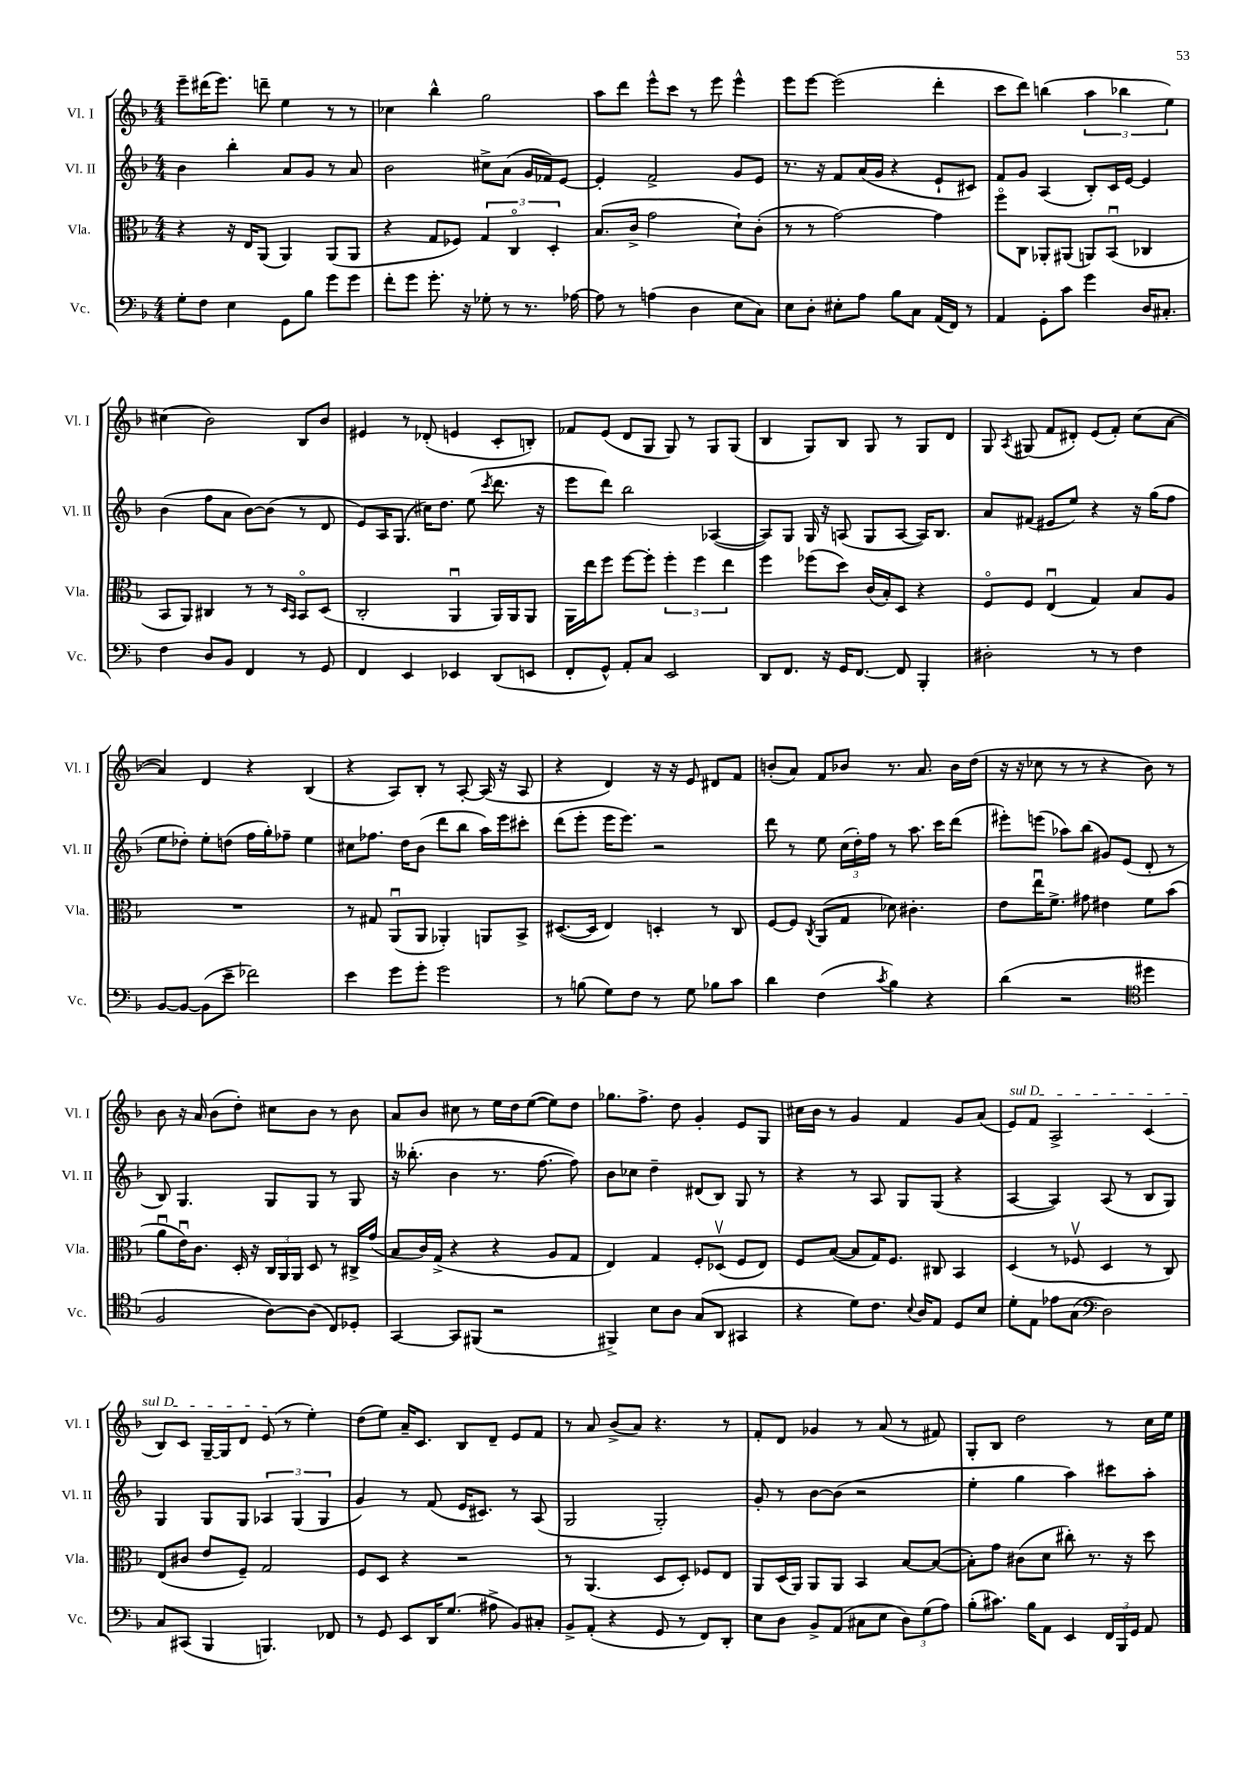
<<
\new StaffGroup <<
\new Staff = "s0" \with { instrumentName = "Vl. I" shortInstrumentName = "Vl. I" } {
    \clef treble \key f \major \numericTimeSignature \time 4/4
    \autoBeamOff e'''8[-- dis'''16( e'''8.]) d'''8-- e''4 r8 r8 |
    ces''4 bes''4-^ g''2 |
    a''8[ d'''8] e'''8[-^ c'''8] r8 e'''8 e'''4-^ |
    e'''8[ e'''8]~ e'''2( d'''4-. |
    c'''8[ d'''8]) b''4( \tuplet 3/2 { a''4 bes''4 e''4) } |
    cis''4( bes'2) bes8[ bes'8] |
    eis'4 r8 des'8-.( e'4 c'8[-. b8]-.) |
    fes'8[ e'8]( d'8[ g8] g8) r8 g8[ g8]( |
    bes4 g8[) bes8] g8 r8 g8[ d'8] |
    g8 \acciaccatura { a8 } gis8( f'8[ dis'8]-.) e'8[( f'8]-.) c''8[( a'8]~ |
    a'4) d'4 r4 bes4( |
    r4 a8[) bes8]-. r8 a8~-. a16( r16 a8 |
    r4 d'4) r16 r16 e'8 dis'8[ f'8] |
    b'8[-.( a'8]) f'8[ bes'8] r8. a'8. bes'16[ d''16]( |
    r16 r16 ces''8 r8 r8 r4 bes'8) r8 |
    bes'8 r16 a'16 bes'8[( d''8]-.) cis''8[ bes'8] r8 bes'8 |
    a'8[ bes'8] cis''8 r8 e''16[ d''16 e''8]~( e''8[) d''8] |
    ges''8.[ f''8.]-> d''8 g'4-. e'8[ g8] |
    cis''16[ bes'16] r8 g'4 f'4 g'8[ a'8]( |
    \once \override TextSpanner.bound-details.left.text = \markup { \italic "sul D" } e'8[\startTextSpan) f'8] a2-> c'4( |
    bes8[) c'8] g16[~-- g16 d'8] e'8\stopTextSpan( r8 e''4-.) |
    d''8[( e''8]) a'16[-- c'8.] bes8[ d'8]-- e'8[ f'8] |
    r8 a'8 bes'8[->( a'8]) r4. r8 |
    f'8[-. d'8] ges'4 r8 a'8( r8 fis'8) |
    g8[-. bes8] d''2 r8 c''16[ e''16] \bar "|." |
}
\new Staff = "s1" \with { instrumentName = "Vl. II" shortInstrumentName = "Vl. II" } {
    \clef treble \key f \major \numericTimeSignature \time 4/4
    \autoBeamOff bes'4 bes''4-. a'8[ g'8] r8 a'8 |
    bes'2 cis''8[-> a'8]( g'16[ fes'16) e'8]~ |
    e'4-. f'2-> g'8[ e'8] |
    r8. r16 f'8[ a'16( g'16] r4 e'8[-! cis'8]) |
    f'8[ g'8] a4( bes8[-.) c'16 e'16]~ e'4 |
    bes'4( f''8[ a'8] bes'8[~) bes'8]( r8 d'8 |
    e'8[) a16 g8.]( cis''16[) d''8.] e''8( \acciaccatura { c'''8 } d'''8. r16 |
    e'''8[ d'''8]) bes''2 aes4~( |
    aes8[) g8] g16 r16 a8( g8[ a8]~ a16[) bes8.] |
    a'8[ fis'8]( eis'8[ e''8]) r4 r16 g''16[( f''8] |
    e''8[ des''8]-.) e''8[-. d''8]( f''16[ g''16-.) fes''8]-- e''4 |
    cis''8[ fes''8.] d''16[ bes'8]( d'''8[ bes''8] a''16[) e'''16 cis'''8]-. |
    d'''8[( e'''8]-. e'''16[ e'''8.]) r2 |
    d'''8 r8 e''8 \tuplet 3/2 { c''16[( d''16-.) f''16] } r8 a''8. c'''16[ d'''8]( |
    eis'''8[-.) e'''8]( aes''8[) bes''8]( gis'8[) e'8]( d'8-. r8 |
    bes8) g4. g8[ g8] r8 g8 |
    r16 beses''8.-.( bes'4 r8. f''8.~ f''8) |
    bes'8[ ces''8] d''4-- dis'8[( bes8]) g8 r8 |
    r4 r8 a8 g8[ g8]( r4 |
    a4~ a4) a8( r8 bes8[ g8]) |
    g4 g8[ g8] \tuplet 3/2 { aes4 g4( g4 } |
    g'4) r8 f'8( e'16[ cis'8.]) r8 a8( |
    g2 g2-.) |
    g'8-. r8 bes'8[~ bes'8]( r2 |
    e''4-. g''4 a''4) cis'''8[ a''8]-. \bar "|." |
}
\new Staff = "s2" \with { instrumentName = "Vla." shortInstrumentName = "Vla." } {
    \clef alto \key f \major \numericTimeSignature \time 4/4
    \autoBeamOff r4 r16 e16[ a,8]( a,4) a,8[( a,8] |
    r4 g8[ fes8]) \tuplet 3/2 { g4 c4\flageolet d4-. } |
    bes8.[( c'16]-> g'2 d'8[-!) c'8]-.( |
    r8 r8 g'2~) g'4 |
    f''8[\flageolet c8] aes,8[-. ais,8]( a,8[) bes,8]\downbow( ces4 |
    bes,8[ a,8]) cis4 r8 r8 \grace { d16[ bes,16] } bes,8[\flageolet d8]( |
    c2-. a,4\downbow a,16[) a,16 a,8] |
    a,16[ e''16 f''8] f''8[~ f''8]-. \tuplet 3/2 { f''4-. f''4 e''4 } |
    f''4 fes''8[( d''8]) c'16[( bes16-.) d8] r4 |
    f8[\flageolet f8] e4\downbow( g4) bes8[ a8] |
    R1 |
    r8 gis8 a,8[\downbow( a,8] aes,4-.) a,8[ bes,8]-> |
    dis8.[~( dis16] e4) d4-. r8 c8 |
    f8[~ f8] \acciaccatura { c8 } a,8[( g8] des'8) cis'4.-. |
    e'8[ e''16\downbow f'8.]-> gis'8 eis'4 f'8[ bes'8]( |
    a'8[\downbow e'16\downbow) c'8.] d16-. r16 \tuplet 3/2 { c16[ a,16 a,16] } d8 r8 cis16[-> g'16]( |
    bes8[ c'16) g16]->( r4 r4 a8[ g8] |
    e4) g4 f8[-. des8]\upbow( f8[ e8]) |
    f8[ bes8]~( bes8[ g16) f8.] cis8 bes,4 |
    d4( r8 fes8\upbow d4 r8 c8) |
    e8[( cis'8] e'8[ f8]--) g2 |
    f8[ d8] r4 r2 |
    r8 a,4.( d8[ d8]-.) fes8[ e8] |
    a,8[ d16( a,16]) a,8[ a,8] bes,4 bes8[~ bes8]~( |
    bes8[-.) g'8] cis'8[( d'8] cis''8-.) r8. r16 d''8 \bar "|." |
}
\new Staff = "s3" \with { instrumentName = "Vc." shortInstrumentName = "Vc." } {
    \clef bass \key f \major \numericTimeSignature \time 4/4
    \autoBeamOff g8[-. f8] e4 g,8[ bes8] g'8[ g'8] |
    f'8[-. g'8] g'8.-. r16 ges8-. r8 r8. aes16~ |
    aes8 r8 a4( d4 e8[ c8]) |
    e8[ d8]-. eis8[-. a8] bes8[ c8] a,16[( f,16]) r8 |
    a,4 g,8[-. c'8] g'4 d16[ cis8.]-. |
    f4 d8[ bes,8] f,4 r8 g,8 |
    f,4 e,4 ees,4 d,8[( e,8] |
    f,8[-. g,8]-^) a,8[-. c8] e,2 |
    d,8[ f,8.] r16 g,16[ f,8.]~ f,8 bes,,4-. |
    dis2-. r8 r8 f4 |
    bes,8[~ bes,8]~ bes,8[( e'8]-- fes'2) |
    e'4 g'8[ g'8]-. g'2 |
    r8 b8( g8[) f8] r8 g8 bes8[ c'8] |
    d'4 f4( \acciaccatura { c'8 } bes4) r4 |
    d'4( r2 \clef tenor dis''4 |
    f2 a8[~) a8]( c8[) des8]-. |
    g,4~ g,8[ fis,8]( r2 |
    fis,4->) bes8[ a8] g8[( a,8] gis,4 |
    r4 d'8[) c'8.] \appoggiatura { bes8 } a16[ e8] d8[ bes8] |
    d'8[-. e8] ees'8[ g8]( \clef bass d2) |
    c8[ cis,8]( bes,,4 b,,4.) fes,8 |
    r8 g,8 e,8[ d,16 g8.]( ais8-> bes,8[) cis8]-. |
    bes,8[-> a,8]-.( r4 g,8 r8 f,8[) d,8]-. |
    e8[ d8] bes,8[-> a,8]( cis8[ e8] \tuplet 3/2 { d8[) g8( a8]) } |
    bes8[-.( cis'8.]) bes16[ a,8] e,4 \tuplet 3/2 { f,16[ bes,,16 g,16] } a,8 \bar "|." |
}
>>
>>
\layout { \context { \Score \remove "Bar_number_engraver" } }
